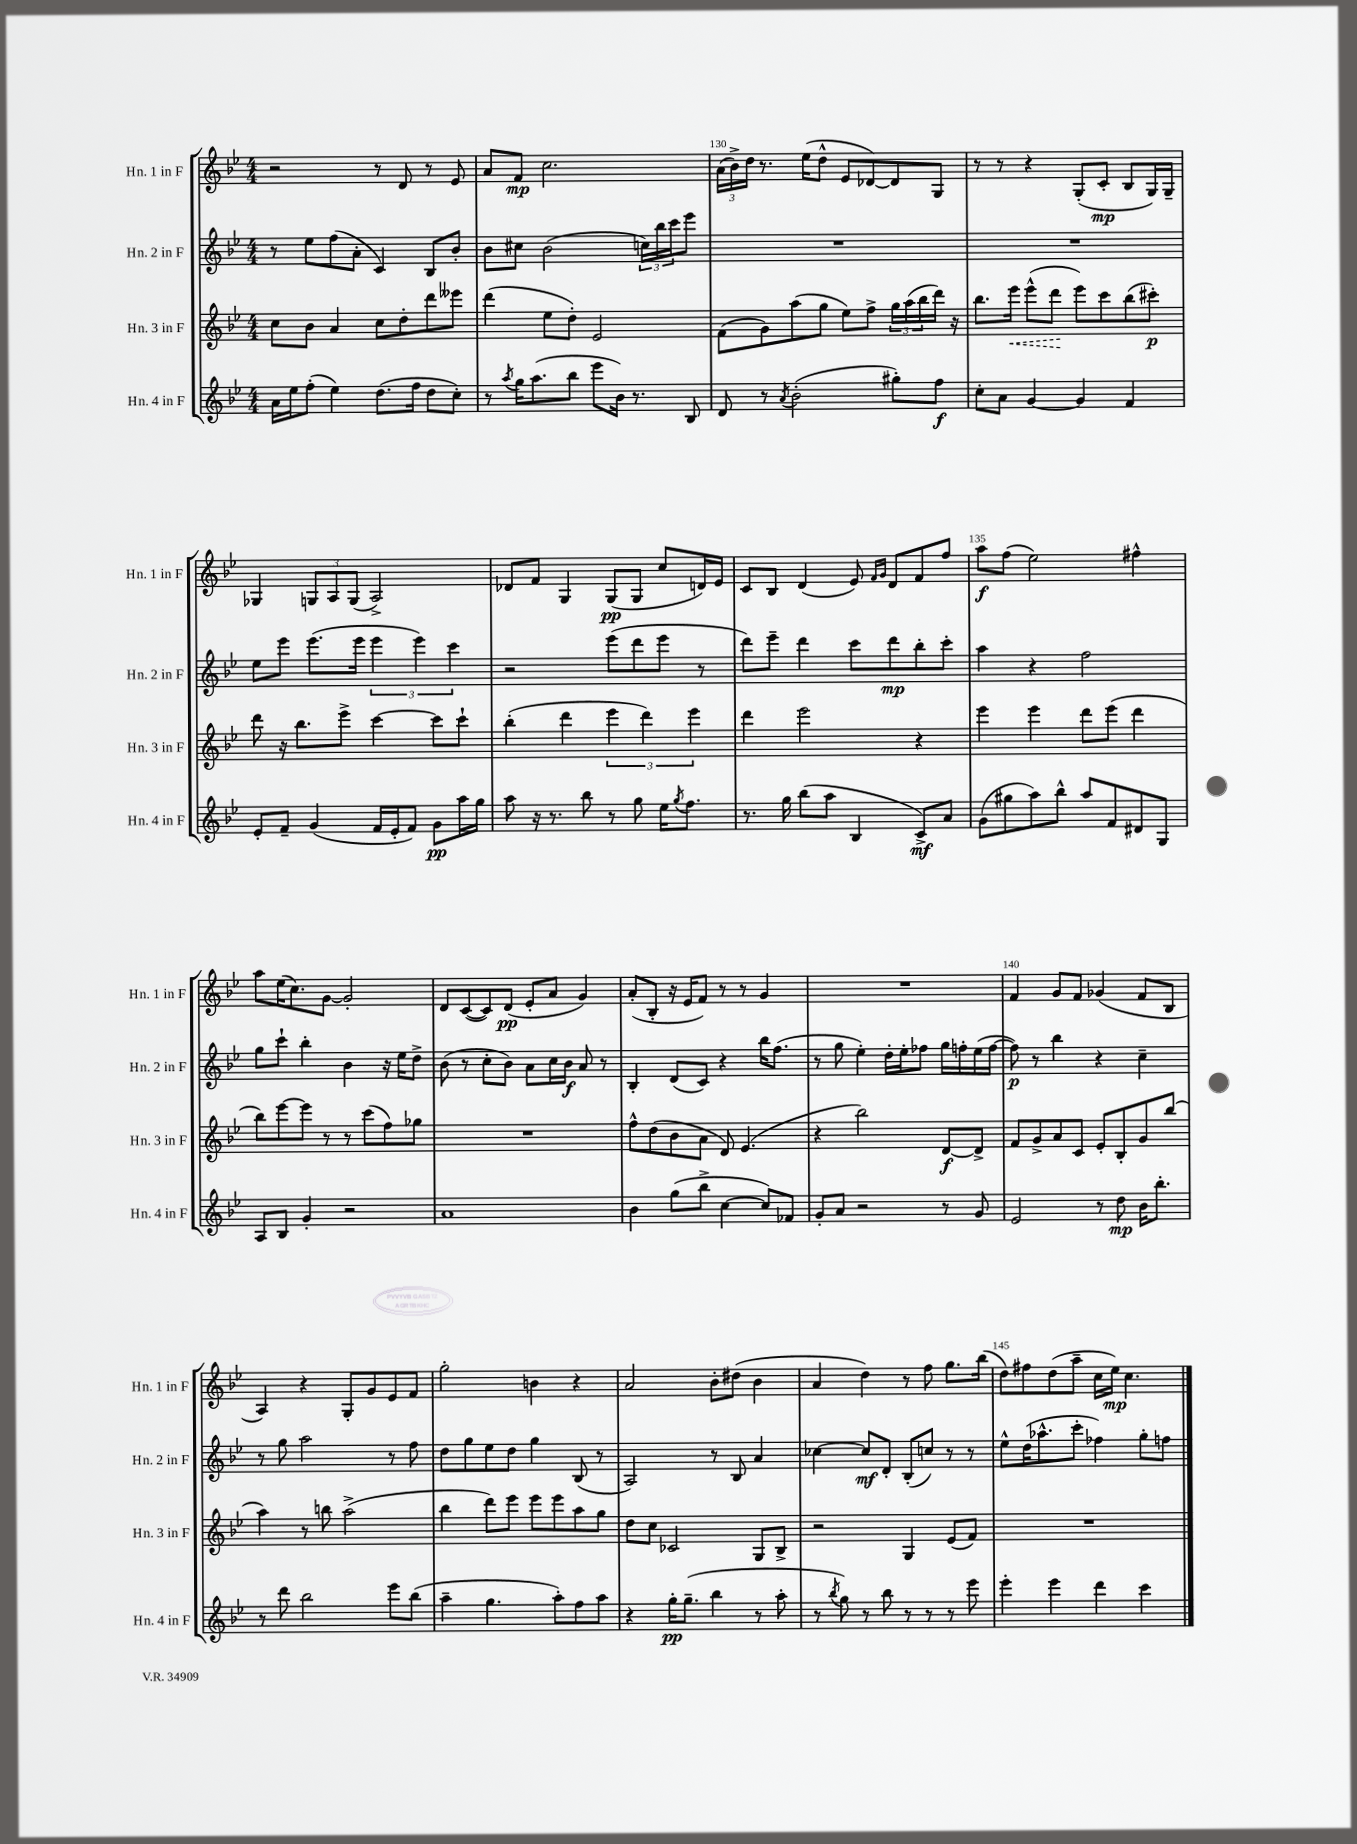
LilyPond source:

<<
\new StaffGroup <<
\new Staff = "s0" \with { instrumentName = "Hn. 1 in F" shortInstrumentName = "Hn. 1 in F" } {
    \clef treble \key bes \major \numericTimeSignature \time 4/4
    r2 r8 d'8 r8 ees'8 |
    a'8 f'8\mp c''2. |
    \tuplet 3/2 { a'16( bes'16->) d''16 } r8. ees''16( d''8-^ ees'8 des'8~) des'8 g8 |
    r8 r8 r4 g8-.( c'8-.\mp bes8 g16) g16-- |
    ges4 \tuplet 3/2 { g8 a8 g8( } a2->) |
    des'8 f'8 g4 g8\pp( g8 c''8 d'16) ees'16 |
    c'8 bes8 d'4( ees'8) \grace { f'16 g'16 } d'8 f'8 f''8 |
    a''8\f f''8( ees''2) fis''4-^ |
    a''8 ees''16( c''8.) g'8~ g'2-. |
    d'8 c'8~( c'8) d'8\pp( ees'8-. a'8 g'4) |
    a'8-.( bes8-. r16 ees'16 f'8) r8 r8 g'4 |
    R1 |
    f'4 g'8 f'8 ges'4( f'8 bes8 |
    a4) r4 g8-. g'8 ees'8 f'8 |
    g''2-. b'4 r4 |
    a'2 bes'8-. dis''8( bes'4 |
    a'4 d''4) r8 f''8 g''8. bes''16( |
    d''8) fis''8 d''8( a''8-- c''16 ees''16\mp) c''4. \bar "|." |
}
\new Staff = "s1" \with { instrumentName = "Hn. 2 in F" shortInstrumentName = "Hn. 2 in F" } {
    \clef treble \key bes \major \numericTimeSignature \time 4/4
    r8 ees''8 f''8( a'8-. c'4) bes8 bes'8-. |
    bes'8 cis''8 bes'2( \tuplet 3/2 { c''16) bes''16 c'''16 } ees'''8 |
    R1 |
    R1 |
    ees''8 ees'''8 ees'''8.( ees'''16 \tuplet 3/2 { ees'''4 ees'''4) c'''4 } |
    r2 ees'''8( d'''8 ees'''8 r8 |
    d'''8) ees'''8-- d'''4 c'''8 d'''8\mp bes''8-. c'''8-. |
    a''4 r4 f''2 |
    g''8 c'''8-! bes''4-. bes'4 r16 ees''16 d''8-> |
    bes'8( r8 c''8-. bes'8) a'8 c''16 bes'16\f a'8 r8 |
    bes4-. d'8( c'8) r4 bes''16 f''8.( |
    r8 g''8 ees''4-.) d''16-. ees''16-. fes''8 g''16 f''16-. ees''16( f''16~ |
    f''8\p) r8 bes''4 r4 c''4-- |
    r8 g''8 a''2 r8 f''8 |
    d''8 g''8 ees''8 d''8 g''4 bes8( r8 |
    a2) r8 bes8 a'4 |
    ces''4~ ces''8\mf d'8-. bes8-.( c''8) r8 r8 |
    ees''8-^ d''16( aes''8.-^ c'''8-. fes''4) g''8-. f''8 \bar "|." |
}
\new Staff = "s2" \with { instrumentName = "Hn. 3 in F" shortInstrumentName = "Hn. 3 in F" } {
    \clef treble \key bes \major \numericTimeSignature \time 4/4
    c''8 bes'8 a'4 c''8 d''8-. d'''8 eeses'''8 |
    d'''4( ees''8 d''8-.) ees'2 |
    f'8( g'8) a''8( g''8 ees''8) f''8-> \tuplet 3/2 { g''16 a''16( bes''16 } d'''16) r16 |
    bes''8. \once \override Hairpin.style = #'dashed-line ees'''16\< ees'''8-^( d'''8\! ees'''8) c'''8 bes''8( cis'''8-.\p) |
    d'''8 r16 bes''8. ees'''8-> c'''4~ c'''8 c'''8-! |
    bes''4-.( d'''4 \tuplet 3/2 { ees'''4 d'''4) ees'''4 } |
    d'''4 ees'''2 r4 |
    ees'''4 ees'''4 d'''8 ees'''8( d'''4 |
    bes''8) ees'''8~ ees'''8 r8 r8 c'''8( f''8) ges''8 |
    R1 |
    f''8-^ d''8( bes'8 a'8 d'8) ees'4.( |
    r4 bes''2) d'8~\f d'8-> |
    f'8 g'8-> a'8 c'8 ees'8-. bes8-. g'8 bes''8( |
    a''4) r8 b''8 a''2->( |
    bes''4 d'''8) ees'''8 ees'''8 ees'''8 a''8 g''8 |
    d''8 c''8 ces'2 g8 bes8-> |
    r2 g4 ees'8( f'8) |
    R1 \bar "|." |
}
\new Staff = "s3" \with { instrumentName = "Hn. 4 in F" shortInstrumentName = "Hn. 4 in F" } {
    \clef treble \key bes \major \numericTimeSignature \time 4/4
    a'16 ees''16 f''8-.( ees''4) d''8.( f''16 d''8 c''8-.) |
    r8 \acciaccatura { a''8 } g''16 a''8.( bes''8 ees'''8 bes'16) r8. bes8 |
    d'8 r8 \acciaccatura { a'8 } bes'2-.( gis''8-.) f''8\f |
    c''8-. a'8 g'4~ g'4 f'4 |
    ees'8-. f'8-- g'4( f'16 ees'16-. f'8) g'8\pp a''16 g''16 |
    a''8 r16 r8. bes''8 r8 g''8 ees''16 \acciaccatura { g''8 } f''8. |
    r8. g''16 bes''8( a''8 bes4 c'8->\mf) a'8 |
    g'8( gis''8 a''8) bes''8-^ a''8 f'8 dis'8 g8 |
    a8 bes8 g'4-. r2 |
    a'1 |
    bes'4 g''8( bes''8-> c''4~ c''8) fes'8 |
    g'8-. a'8 r2 r8 g'8 |
    ees'2 r8 d''8\mp bes'16 bes''8.-. |
    r8 d'''8 bes''2 ees'''8 bes''8( |
    a''4-- g''4. a''8-.) f''8 a''8 |
    r4 g''16-.\pp g''8.--( bes''4 r8 a''8-. |
    r8 \acciaccatura { bes''8 } g''8) r8 bes''8 r8 r8 r8 ees'''8 |
    ees'''4-. ees'''4 d'''4 c'''4 \bar "|." |
}
>>
>>
\layout { \context { \Score currentBarNumber = #128 \override BarNumber.break-visibility = ##(#f #t #t) barNumberVisibility = #(every-nth-bar-number-visible 5) } }
